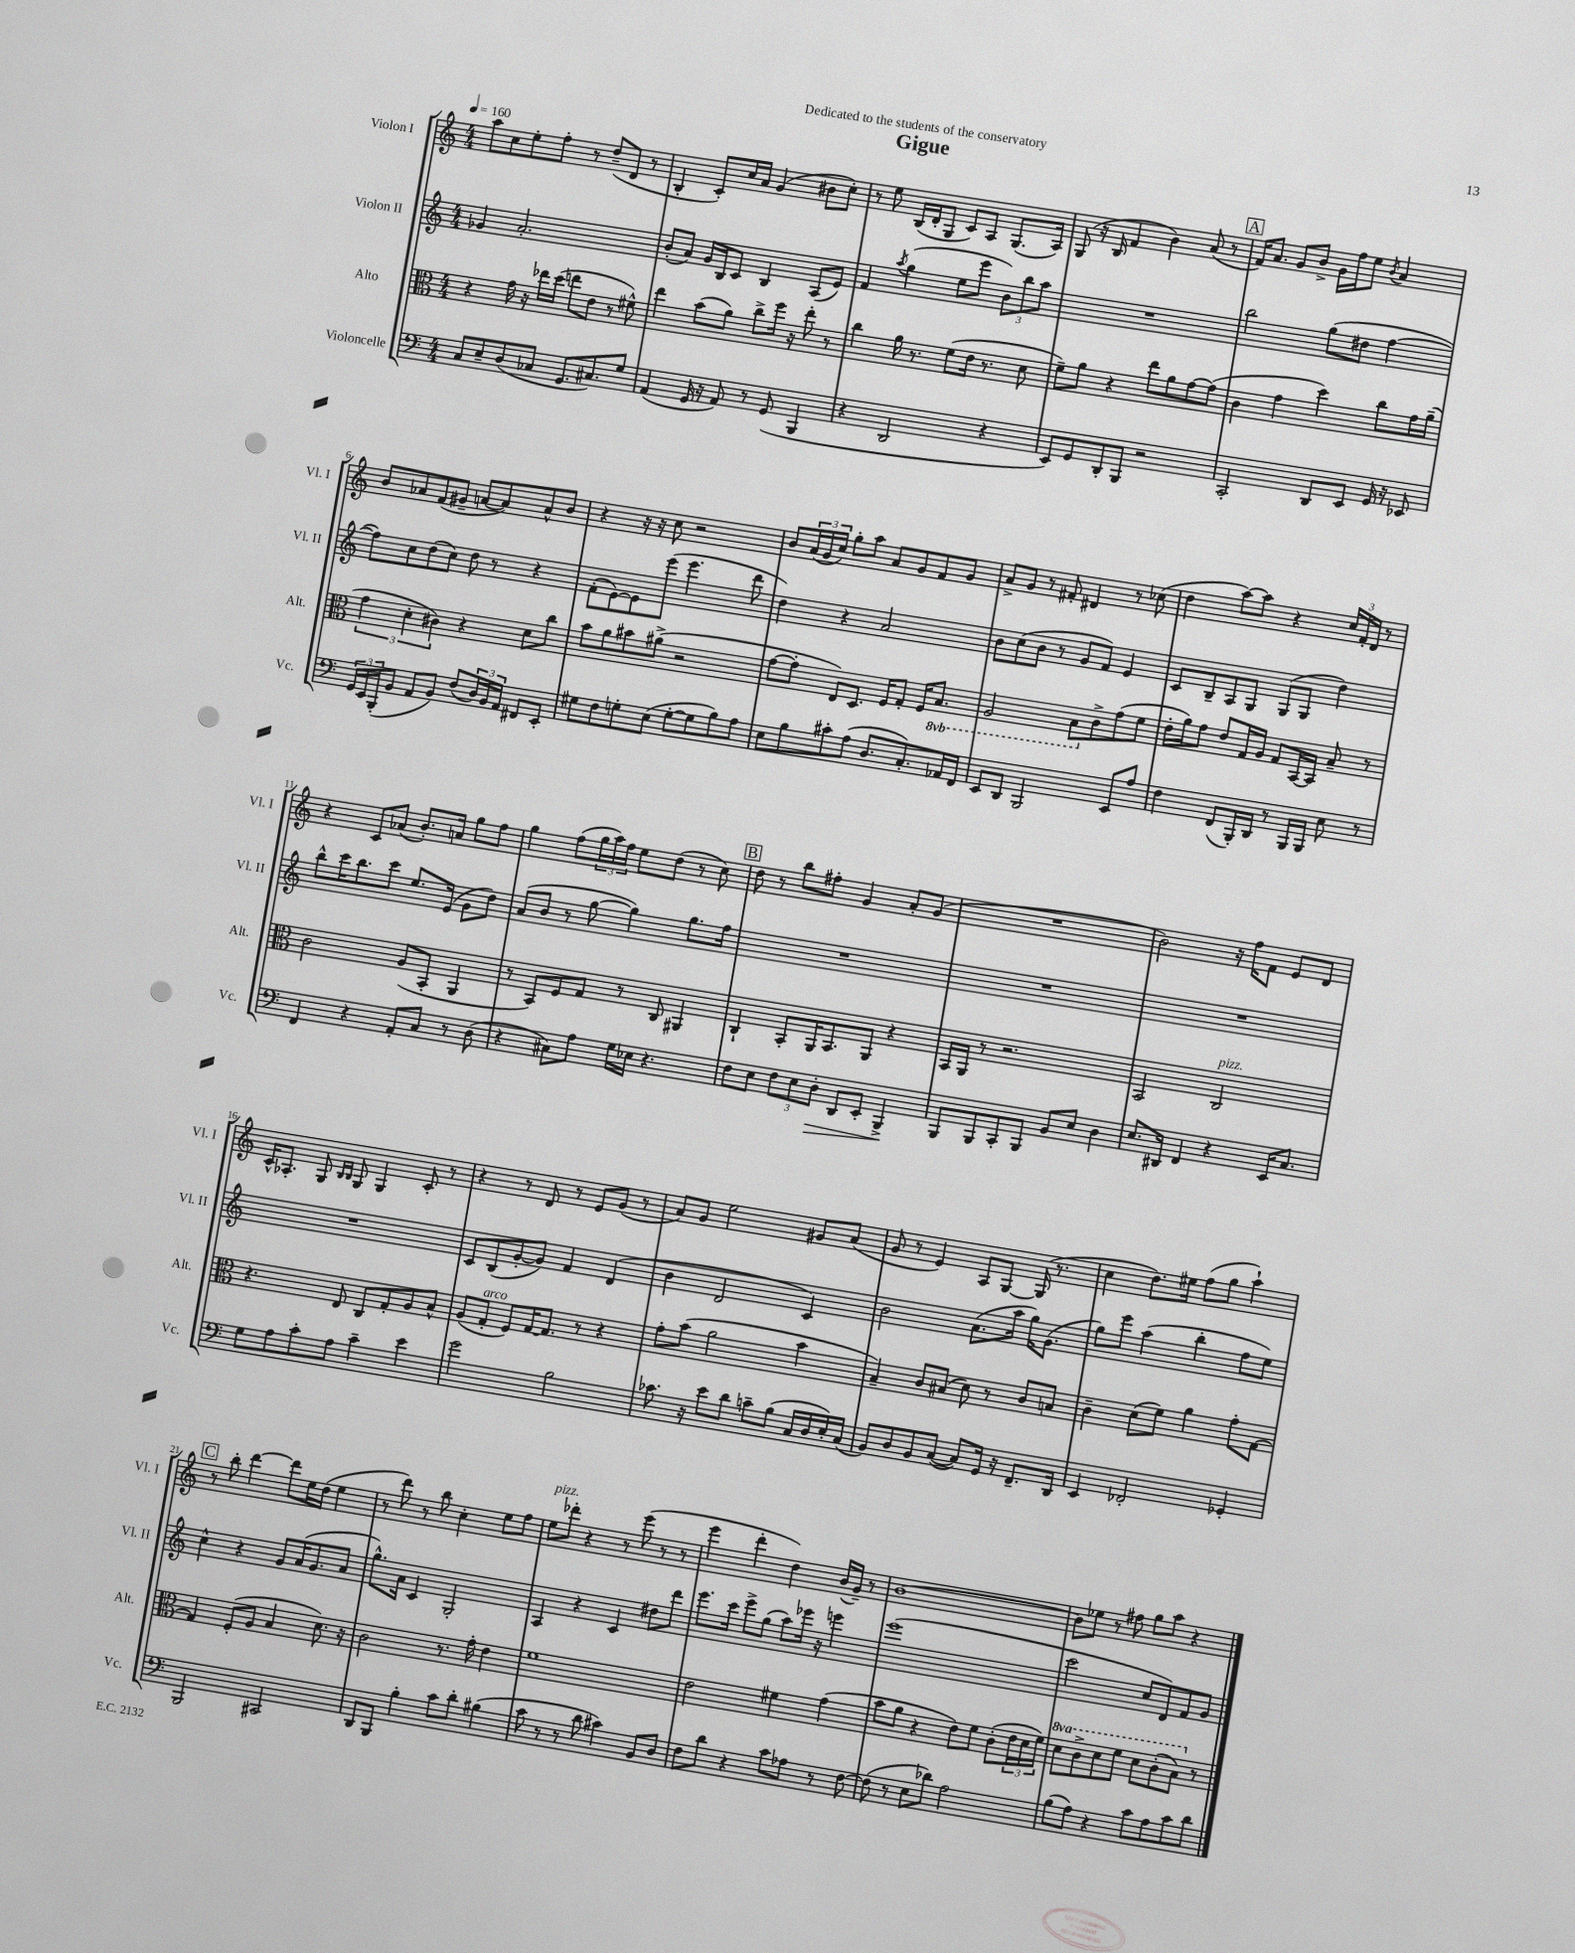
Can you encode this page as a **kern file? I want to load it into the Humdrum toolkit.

**kern	**kern	**kern	**kern
*staff4	*staff3	*staff2	*staff1
*clefF4	*clefC3	*clefG2	*clefG2
*k[]	*k[]	*k[]	*k[]
*M4/4	*M4/4	*M4/4	*M4/4
*MM160	*MM160	*MM160	*MM160
8C	4r	4g-	8aa
8E~	.	.	8cc
(8D	16g	2.a'	8ee'
.	16r	.	.
8C-	16ee-	.	8ff'
.	(16dd	.	.
8.GG	8ee	.	8r
.	8e	.	(8dd~
8.C#)	.	.	.
.	8r	.	8d
8G	8f#^^)	.	8r
=	=	=	=
(4AA	4ee	(8b'	4B'
.	.	8a)	.
16GG	(8b	16g	8c')
16r	.	16B	.
8AA)	8a)	8c	16cc
.	.	.	16a
8r	8cc^	4B	(4g
(8GG	16ff	.	.
.	16r	.	.
4BBB	8ee'	(8A	8b#
.	8r	8e)	8cc')
=	=	=	=
4r	4cc	4f	8r
.	.	.	8ee
.	.	8qaa	.
2DD	16a	(4gg	(16B
.	8.r	.	16d'
.	.	.	8G
.	(8f	8ee	8c)
.	16e	8eee	8A
.	8.r	.	.
4r	.	12b)	(8.G
.	.	12bb	.
.	8d	.	.
.	.	12aa	.
.	.	.	16A)
=	=	=	=
8EE)	8f~)	1r	(8G
8GG	8a	.	16r
.	.	.	16B
8DD'	4r	.	4f
8BBB	.	.	.
2r	8ee	.	4b)
.	8a	.	.
.	[8g	.	(8a
.	(8g]	.	8r
=	=	=	=
2CC'	4c	2bb	16f)
.	.	.	8.a
.	4g	.	8g
.	.	.	8b^
8DD	4dd)	(8gg	16g
.	.	.	16ff
8EE	.	8dd#	8ee
.	.	.	8qb
16GG	8cc	[4ff	4a
16r	.	.	.
8EE-	16g	.	.
.	(16a~	.	.
=	=	=	=
24GG	6g	8ff])	8b
24EE	.	.	.
(24BBB'	.	.	.
8BB	.	8cc	8a-
.	6d'	.	.
8AA	.	(8dd	(8f
.	6c#)	.	.
8BB)	.	8cc)	8g#~
(8F	4r	8dd	[8a
24D)	.	8r	8a])
24BB	.	.	.
24AA	.	.	.
8FF#	8d	4r	8a^^
8EE'	8cc	.	8b
=	=	=	=
8G#	8b	(8f'	4r
8F	8a	[8e)	.
8G'	8b#	8e]	16r
.	.	.	16r
(8E	(8a#^	(8eee	8cc
[8G'	2r	4.eee	2r
8G]	.	.	.
8B)	.	.	.
8A	.	8ddd	.
=	=	=	=
8E	[8g	4dd)	8b
8B	8g']	.	(24a
.	.	.	24g
.	.	.	24cc)
8c#'	8E)	4r	8gg'
(8A	8.D	.	8aa
8.D	.	2a	8a
.	16F	.	.
.	8G'	.	8g
8.C')	.	.	.
.	16F	.	8f
.	8.BB	.	.
16AA-	.	.	8g
16FF	.	.	.
=	=	=	=
8EE	2AA	8b	8a^
8DD	.	(8cc	8g
2BBB	.	8b	8r
.	.	8r	8f#'
.	8BB	8g	4d#
.	8c^	8f)	.
8EE	(8g	4e	8r
8A	8f	.	(8cc-
=	=	=	=
4F	16e'	8c	4dd
.	16a)	.	.
.	8g	8B~	.
(8FF	8e	8A	[8aa)
16BBB')	16G	8G	8aa]
16DD	16A	.	.
8r	8G	(8G	4r
16BBB	[16BB	8G	.
16BBB	16BB]	.	.
8E	8B~	4dd)	24cc
.	.	.	24f'
.	.	.	24d
8r	8r	.	8r
=	=	=	=
4FF	2c	8bb^^	4r
.	.	16ccc	.
.	.	8.bb	.
4r	.	.	8c
.	.	8ccc	(8a-
8AA'	(8A	8.ee	8.b')
8C	8BB'	.	.
.	.	(16e	16a
8r	4AA	8g	8gg
(8D	.	8dd)	8ff
=	=	=	=
4r	8r	(8a	4gg
.	8BB)	8b	.
8C#)	8F	8r	(8ff
8A	8G	[8gg	24gg
.	.	.	24aa)
.	.	.	24ff
16G	8r	4gg])	8ee
16E-	.	.	.
4.r	8C	.	(8dd
.	4AA#	8.gg	8r
.	.	.	8cc)
.	.	16ff	.
=	=	=	=
8F	4C`	1r	8dd
8E	.	.	8r
12F	8BB'	.	8bb
12E	.	.	.
.	16AA	.	8ff#'
12D'	.	.	.
.	8.BB	.	.
8DD	.	.	4g
8EE'	8AA	.	.
4BBB^	4r	.	8a'
.	.	.	(8g
=	=	=	=
8BBB	16BB	1r	1r
.	16AA	.	.
8BBB	8r	.	.
8CC'	2.r	.	.
8BBB	.	.	.
8BB	.	.	.
8E	.	.	.
4D	.	.	.
=	=	=	=
8.E	2BB	1r	2b)
16DD#	.	.	.
4FF	.	.	.
4r	2C	.	16r
.	.	.	16ff
.	.	.	8f
16EE	.	.	8e
8.C	.	.	.
.	.	.	8d
=	=	=	=
8G	4.r	1r	16c^^
.	.	.	8.A-'
8A	.	.	.
8c'	.	.	8G
.	.	.	16qqB
.	.	.	16qqB
8A	8E	.	8G
4c~	8C	.	4G
.	8G'	.	.
4e	8A	.	8c'
.	8B^^	.	8r
=	=	=	=
2g	(8A	8c	4r
.	8G'	(8B	.
.	8F)	[8g'	8r
.	[16G	8g])	8d
.	8.G]	.	.
2B	.	4f	8r
.	8r	.	8e
.	4r	(4d	(8g
.	.	.	8r
=	=	=	=
8.c-	8g'	4b	8a)
.	(8b	.	8g
16r	.	.	.
8e	2a	2d	2ee
8d	.	.	.
8c~	.	.	.
(8B	.	.	.
16C	4b	4c)	8g#
16D	.	.	.
16E')	.	.	(8a
(16C	.	.	.
=	=	=	=
8BB)	4B~)	2b	8g
8D	.	.	8r
8BB	8c	.	4e)
([8C	(8B#	.	.
8C])	8d)	(8.a	8A
16GG	8r	.	[8G
16r	.	16aa	.
8.FF~	8c	16gg)	(16G]
.	.	(8.g	8.r
.	8B	.	.
16DD	.	.	.
=	=	=	=
4EE	4c~	8gg)	4cc
.	.	8eee	.
2FF-'	(8d	(4aa	8.dd)
.	8f)	.	.
.	.	.	16ee#
.	4a	4bb'	(8ff
.	.	.	8gg
4GG-'	8g'	8ff	4aa`)
.	[8G	8ee)	.
=	=	=	=
2BBB	4G]	4cc^^	8r
.	.	.	8bb'
.	(8F'	4r	[4ddd
.	8A	.	.
2CC#	4B	8g	8ddd]
.	.	(16a	16ee
.	.	8.g	(16dd
.	8.d)	.	4ee
.	.	8a	.
.	16r	.	.
=	=	=	=
8DD	2c	8.gg^^)	8r
8BBB	.	.	8ddd)
.	.	16a	.
4B'	.	4c	8r
.	.	.	8bb
8c	8.r	2G'	4cc'
8d'	.	.	.
.	16g'	.	.
(4B#	4e	.	8ee
.	.	.	8ff
=	=	=	=
8c	1f	4A	8ee
8r	.	.	8ddd-'
8r	.	4r	4r
8d	.	.	.
4c#)	.	4c	8r
.	.	.	(8eee
8BB	.	8dd#	8r
8D	.	8ddd	8r
=	=	=	=
8F	2e	8.eee	4eee
8d	.	.	.
.	.	16ccc	.
4r	.	8eee^	4ddd'
.	.	(8gg	.
8c	4f#	8aa)	4dd)
8A-	.	16eee-	.
.	.	16r	.
8r	(4g	4eee	(16b
.	.	.	16g~)
[8F	.	.	8r
=	=	=	=
(8F]	8b	(1eee	[1b
8r	8a	.	.
8E	4r	.	.
8d-)	.	.	.
2A	8e)	.	.
.	8f	.	.
.	(8c'	.	.
.	24e	.	.
.	24d	.	.
.	24f)	.	.
=	=	=	=
(8B	8dd	2ccc	8b]
8A)	8cc^	.	8ee-
4r	8dd	.	8r
.	8ff	.	8ff#
8c	8dd	8cc	8gg
8A	(8cc'	8d)	8aa
8c	8b)	8f	4r
8d	8r	8g	.
==	==	==	==
*-	*-	*-	*-
